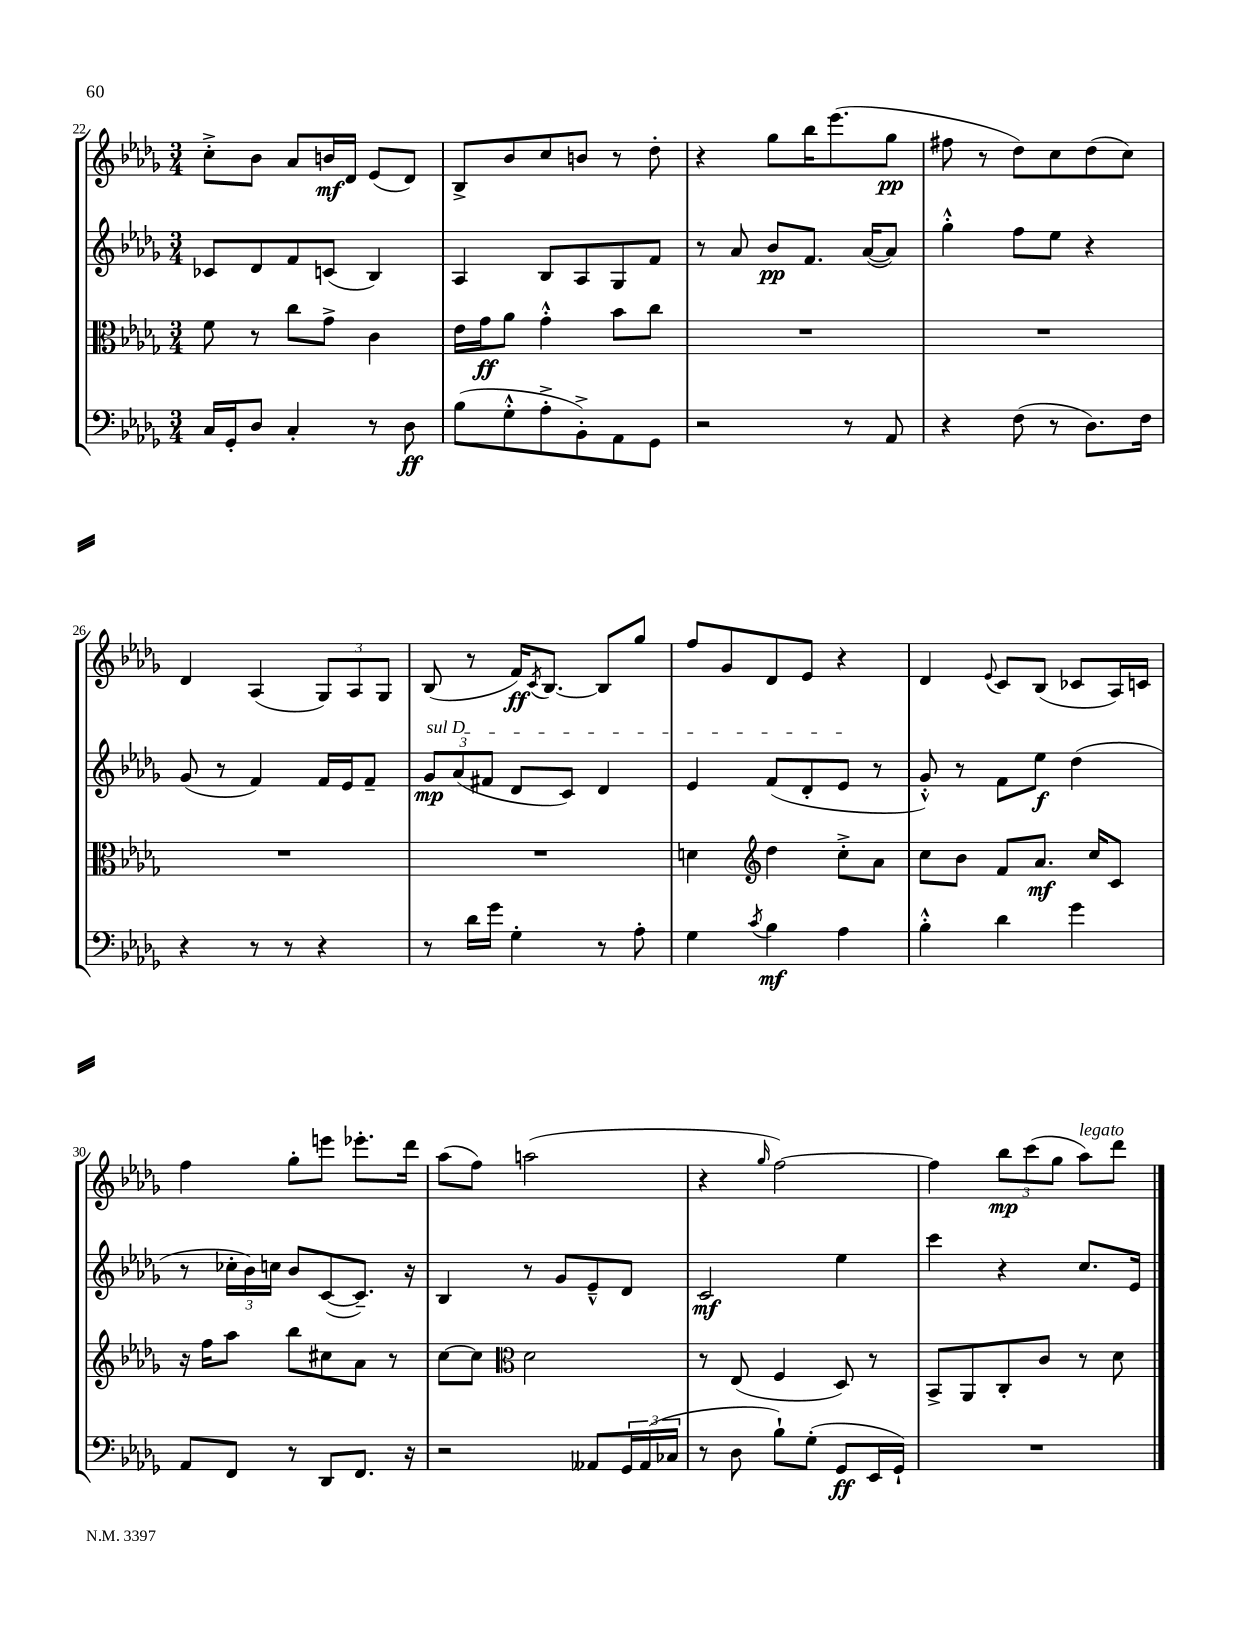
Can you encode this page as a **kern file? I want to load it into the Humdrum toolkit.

**kern	**kern	**kern	**kern
*staff4	*staff3	*staff2	*staff1
*clefF4	*clefC3	*clefG2	*clefG2
*k[b-e-a-d-g-]	*k[b-e-a-d-g-]	*k[b-e-a-d-g-]	*k[b-e-a-d-g-]
*M3/4	*M3/4	*M3/4	*M3/4
16C	8f	8c-	8cc'^
16GG-'	.	.	.
8D-	8r	8d-	8b-
4C'	8cc	8f	8a-
.	8g-^	(8c	16b
.	.	.	16d-
8r	4c	4B-)	(8e-
8D-	.	.	8d-)
=	=	=	=
(8B-	16e-	4A-	8B-^
.	16g-	.	.
8G-'^^	8a-	.	8b-
8A-'^	4g-'^^	8B-	8cc
8BB-'^)	.	8A-	8b
8AA-	8b-	8G-	8r
8GG-	8cc	8f	8dd-'
=	=	=	=
2r	2.r	8r	4r
.	.	8a-	.
.	.	8b-	8gg-
.	.	8.f	16bb-
.	.	.	(8.eee-
8r	.	.	.
.	.	([16a-	.
8AA-	.	8a-])	8gg-
=	=	=	=
4r	2.r	4gg-'^^	8ff#
.	.	.	8r
(8F	.	8ff	8dd-)
8r	.	8ee-	8cc
8.D-)	.	4r	(8dd-
.	.	.	8cc)
16F	.	.	.
=	=	=	=
4r	2.r	(8g-	4d-
.	.	8r	.
8r	.	4f)	(4A-
8r	.	.	.
4r	.	16f	12G-)
.	.	16e-	.
.	.	.	12A-
.	.	8f~	.
.	.	.	12G-
=	=	=	=
8r	2.r	12g-	(8B-
.	.	(12a-	.
16d-	.	.	8r
.	.	12f#	.
16g-	.	.	.
4G-'	.	8d-	16f)
.	.	.	8qc
.	.	.	[8.B-
.	.	8c)	.
8r	.	4d-	8B-]
8A-'	.	.	8gg-
=	=	=	=
4G-	4d	4e-	8ff
.	.	.	8g-
*	*clefG2	*	*
8qc	.	.	.
4B-	4dd-	(8f	8d-
.	.	8d-'	8e-
4A-	8cc'^	8e-	4r
.	8a-	8r	.
=	=	=	=
4B-'^^	8cc	8g-'^^)	4d-
.	8b-	8r	.
.	.	.	8qqe-
4d-	8f	8f	8c
.	8.a-	8ee-	(8B-
4g-	.	(4dd-	8c-
.	16cc	.	.
.	8c	.	16A-)
.	.	.	16c
=	=	=	=
8AA-	16r	8r	4ff
.	16ff	.	.
8FF	8aa-	24cc-'	.
.	.	24b-)	.
.	.	24cc	.
8r	8bb-	8b-	8gg-'
8DD-	8cc#	([8c	8eee
8.FF	8a-	8.c~])	8.eee-'
.	8r	.	.
16r	.	16r	16ddd-
=	=	=	=
2r	[8cc	4B-	(8aa-
.	8cc]	.	8ff)
*	*clefC3	*	*
.	2d-	8r	(2aa
.	.	8g-	.
8AA--	.	8e-~^^	.
24GG-	.	8d-	.
(24AA--	.	.	.
24C-	.	.	.
=	=	=	=
8r	8r	2c	4r
8D-	(8E-	.	.
.	.	.	16qqgg-
8B-`)	4F	.	[2ff)
(8G-'	.	.	.
8GG-	8D-)	4ee-	.
16EE-	8r	.	.
16GG-`)	.	.	.
=	=	=	=
2.r	8BB-^	4ccc	4ff]
.	8AA-	.	.
.	8C'	4r	12bb-
.	.	.	(12ccc
.	8c	.	.
.	.	.	12gg-
.	8r	8.cc	8aa-)
.	8d-	.	8ddd-
.	.	16e-	.
==	==	==	==
*-	*-	*-	*-
